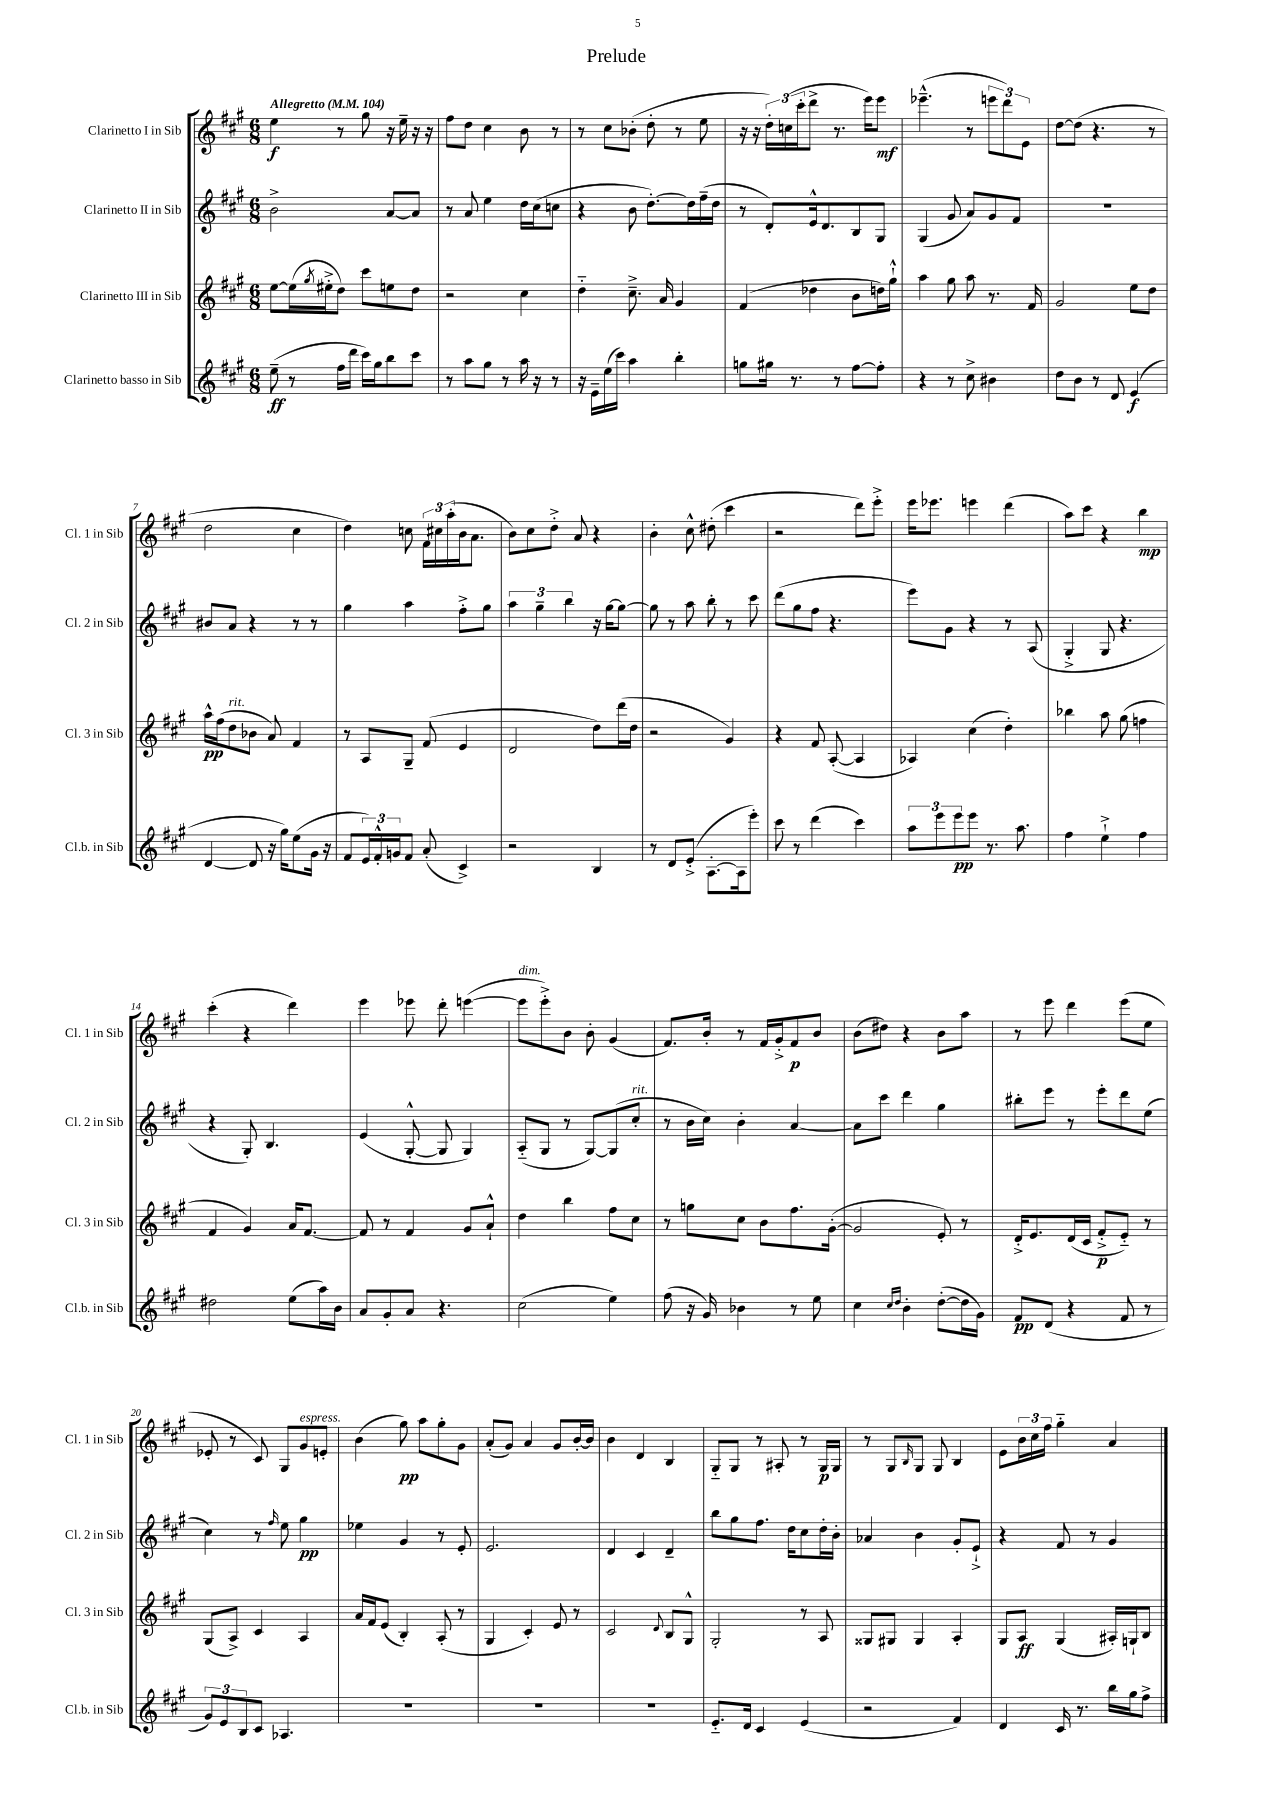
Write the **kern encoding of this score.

**kern	**dynam	**kern	**dynam	**kern	**dynam	**kern	**dynam
*part4	*part4	*part3	*part3	*part2	*part2	*part1	*part1
*staff4	*staff4	*staff3	*staff3	*staff2	*staff2	*staff1	*staff1
*I"Clarinetto basso in Sib	*	*I"Clarinetto III in Sib	*	*I"Clarinetto II in Sib	*	*I"Clarinetto I in Sib	*
*I'Cl.b. in Sib	*	*I'Cl. 3 in Sib	*	*I'Cl. 2 in Sib	*	*I'Cl. 1 in Sib	*
*clefG2	*	*clefG2	*	*clefG2	*	*clefG2	*
*k[f#c#g#]	*	*k[f#c#g#]	*	*k[f#c#g#]	*	*k[f#c#g#]	*
*M6/8	*	*M6/8	*	*M6/8	*	*M6/8	*
*MM104	*	*MM104	*	*MM104	*	*MM104	*
=1	=1	=1	=1	=1	=1	=1	=1
!	!	!	!	!	!	!LO:TX:a:B:t=Allegretto	!
(8ee~\	ff	[8ee\L	.	2b^\	.	4ee\	f
8r	.	(16ee\L]	.	.	.	.	.
.	.	8qgg#/	.	.	.	.	.
.	.	16ee#X'^\J	.	.	.	.	.
16ff#\LL	.	8dd\J)	.	.	.	8r	.
16ddd\JJ	.	.	.	.	.	.	.
16ccc#\LL)	.	8ccc#\L	.	.	.	8gg#\	.
16gg#\J	.	.	.	.	.	.	.
8bb\	.	8een\	.	[8a/L	.	16r	.
.	.	.	.	.	.	16ee~\	.
8ccc#\J	.	8dd\J	.	8a/J]	.	16r	.
.	.	.	.	.	.	16r	.
=2	=2	=2	=2	=2	=2	=2	=2
8r	.	2r	.	8r	.	8ff#\L	.
8aa\L	.	.	.	8a/	.	8dd\J	.
8gg#\J	.	.	.	4ee\	.	4cc#\	.
8r	.	.	.	.	.	.	.
16aa\	.	4cc#\	.	16dd\LL	.	8b\	.
16r	.	.	.	(16cc#\J	.	.	.
8r	.	.	.	8ccn\J	.	8r	.
=3	=3	=3	=3	=3	=3	=3	=3
16r	.	4dd\	.	4r	.	8r	.
16e~\LL	.	.	.	.	.	.	.
(16ee\	.	.	.	.	.	8cc#\L	.
16ccc#\JJ)	.	.	.	.	.	.	.
4aa\	.	8.cc#~^\	.	8b\	.	(8b-X'\J	.
.	.	.	.	[8.dd'\L)	.	8dd'\	.
.	.	16a/	.	.	.	.	.
4bb'\	.	4g#/	.	.	.	8r	.
.	.	.	.	16dd\L]	.	.	.
.	.	.	.	(16ff#~\	.	8ee\	.
.	.	.	.	16dd\JJ	.	.	.
=4	=4	=4	=4	=4	=4	=4	=4
8ggn\L	.	(4f#/	.	8r	.	16r	.
.	.	.	.	.	.	16r	.
16gg#X\Jk	.	.	.	8d'/L)	.	24dd'\LL)	.
.	.	.	.	.	.	(24ccn\	.
8.r	.	.	.	.	.	.	.
.	.	.	.	.	.	24ccc#'\J	.
.	.	4dd-X\	.	16e^^/k	.	8ddd^\J	.
.	.	.	.	8.d/	.	.	.
8r	.	.	.	.	.	8.r	.
[8ff#\L	.	8b\L	.	8B/	.	.	.
.	.	.	.	.	.	16eee\KL)	.
8ff#'\J]	.	16ddn\L)	.	8G#/J	.	8eee\J	mf
.	.	16gg#`^^\JJ	.	.	.	.	.
=5	=5	=5	=5	=5	=5	=5	=5
4r	.	4aa\	.	(4G#/	.	(4.eee-X~^^\	.
8r	.	8gg#\	.	8g#/	.	.	.
8cc#^\	.	8aa\	.	8a/L)	.	8r	.
4b#X\	.	8.r	.	8g#/	.	12eeen\L	.
.	.	.	.	.	.	12ddd\)	.
.	.	.	.	8f#/J	.	.	.
.	.	.	.	.	.	12e\J	.
.	.	16f#/	.	.	.	.	.
=6	=6	=6	=6	=6	=6	=6	=6
8dd\L	.	2g#/	.	2.r	.	[8dd\L	.
8b\J	.	.	.	.	.	(8dd\J]	.
8r	.	.	.	.	.	4.r	.
8d/	.	.	.	.	.	.	.
(4e/	f	8ee\L	.	.	.	.	.
.	.	8dd\J	.	.	.	8r	.
!!LO:LB:g=z
=7	=7	=7	=7	=7	=7	=7	=7
[4d/	.	16aa^^\LL	pp	8b#X/L	.	2dd\	.
.	.	(16ff#\J	.	.	.	.	.
!	!	!LO:TX:a:i:t=rit.	!	!	!	!	!
.	.	8dd\	.	8a/J	.	.	.
8d/]	.	8b-X\J	.	4r	.	.	.
16r	.	8a/)	.	.	.	.	.
16gg#\KL)	.	.	.	.	.	.	.
(8ee\	.	4f#/	.	8r	.	4cc#\	.
16g#\Jk	.	.	.	8r	.	.	.
16r	.	.	.	.	.	.	.
=8	=8	=8	=8	=8	=8	=8	=8
8f#/L	.	8r	.	4gg#\	.	4dd\)	.
24e/L)	.	8A/L	.	.	.	.	.
24f#'^^/	.	.	.	.	.	.	.
24gn/J	.	.	.	.	.	.	.
8f#/J	.	8G#~/J	.	4aa\	.	8ccn\	.
(8a'/	.	(8f#/	.	.	.	24f#\LL	.
.	.	.	.	.	.	24cc#X\	.
.	.	.	.	.	.	(24aa'\	.
4c#^/)	.	4e/	.	8ff#'^\L	.	16b\J	.
.	.	.	.	.	.	8.a\J	.
.	.	.	.	8gg#\J	.	.	.
=9	=9	=9	=9	=9	=9	=9	=9
2r	.	2d/	.	6aa\	.	8b\L)	.
.	.	.	.	.	.	8cc#\	.
.	.	.	.	6gg#~\	.	.	.
.	.	.	.	.	.	8dd'^\J	.
.	.	.	.	6bb\	.	.	.
.	.	.	.	.	.	8a/	.
4B/	.	8dd\L)	.	16r	.	4r	.
.	.	.	.	[16gg#\KL	.	.	.
.	.	(16ddd\L	.	8gg#\J_	.	.	.
.	.	16dd\JJ	.	.	.	.	.
=10	=10	=10	=10	=10	=10	=10	=10
8r	.	2r	.	8gg#\]	.	4b'\	.
8d/L	.	.	.	8r	.	.	.
(8e'^/J	.	.	.	8aa\	.	8cc#^^\	.
[8.A'\L	.	.	.	8bb'\	.	(8dd#X'\	.
.	.	4g#/)	.	8r	.	4ccc#\	.
16A\k]	.	.	.	.	.	.	.
8eee'\J)	.	.	.	8ccc#\	.	.	.
=11	=11	=11	=11	=11	=11	=11	=11
8ccc#\	.	4r	.	(8ddd\L	.	2r	.
8r	.	.	.	8gg#\	.	.	.
(4ddd\	.	8f#/	.	8ff#\J	.	.	.
.	.	([8A'/	.	4.r	.	.	.
4ccc#\)	.	4A/]	.	.	.	8ddd\L)	.
.	.	.	.	.	.	8eee'^\J	.
=12	=12	=12	=12	=12	=12	=12	=12
12aa\L	.	4A-X/)	.	8eee\L)	.	16eee\KL	.
.	.	.	.	.	.	8.eee-X\J	.
12eee\	.	.	.	.	.	.	.
.	.	.	.	8g#\J	.	.	.
12eee\	pp	.	.	.	.	.	.
8eee\J	.	(4cc#\	.	4r	.	4eeen\	.
8.r	.	.	.	.	.	.	.
.	.	4dd'\)	.	8r	.	(4ddd\	.
8.aa\	.	.	.	.	.	.	.
.	.	.	.	(8A/	.	.	.
=13	=13	=13	=13	=13	=13	=13	=13
4ff#\	.	4bb-X\	.	4G#'^/	.	8aa\L)	.
.	.	.	.	.	.	8ccc#\J	.
4ee`^\	.	8aa\	.	8G#/	.	4r	.
.	.	(8gg#\	.	4.r	.	.	.
4ff#\	.	4ffn\	.	.	.	4bb\	mp
!!LO:LB:g=z
=14	=14	=14	=14	=14	=14	=14	=14
2dd#X\	.	4f#/	.	4r	.	(4ccc#'\	.
.	.	4g#/)	.	8G#'/)	.	4r	.
.	.	.	.	4.B/	.	.	.
(8ee\L	.	16a/KL	.	.	.	4ddd\)	.
.	.	[8.f#/J	.	.	.	.	.
16aa\L)	.	.	.	.	.	.	.
16b\JJ	.	.	.	.	.	.	.
=15	=15	=15	=15	=15	=15	=15	=15
8a/L	.	8f#/]	.	(4e/	.	4eee\	.
8g#'/	.	8r	.	.	.	.	.
8a/J	.	4f#/	.	[8G#'^^/	.	8eee-X\	.
4.r	.	.	.	8G#/]	.	8ddd'\	.
.	.	8g#/L	.	4G#/)	.	([4eeen\	.
.	.	8a`^^/J	.	.	.	.	.
=16	=16	=16	=16	=16	=16	=16	=16
!	!	!	!	!	!	!LO:TX:a:i:t=dim.	!
(2cc#\	.	4dd\	.	(8A/L	.	8eee\L]	.
.	.	.	.	8G#/J	.	8eee'^\)	.
.	.	4bb\	.	8r	.	8b\J	.
.	.	.	.	[8G#/L)	.	8b'\	.
4ee\)	.	8ff#\L	.	(8G#/]	.	(4g#/	.
!	!	!	!	!LO:TX:a:i:t=rit.	!	!	!
.	.	8cc#\J	.	8cc#'/J	.	.	.
=17	=17	=17	=17	=17	=17	=17	=17
(8ff#\	.	8r	.	8r	.	8.f#/L)	.
16r	.	8ggn\L	.	16b\LL	.	.	.
16g#/)	.	.	.	16cc#\JJ)	.	16b'/Jk	.
4b-X\	.	8cc#\J	.	4b'\	.	8r	.
.	.	8b\L	.	.	.	16f#/LL	.
.	.	.	.	.	.	16g#'^/J	.
8r	.	8.ff#\	.	[4a/	.	8f#/	p
8ee\	.	.	.	.	.	8b/J	.
.	.	([16g#'\Jk	.	.	.	.	.
=18	=18	=18	=18	=18	=18	=18	=18
4cc#\	.	2g#/]	.	8a\L]	.	(8b\L	.
.	.	.	.	8ccc#\J	.	8dd#X\J)	.
16qqcc#/LL	.	.	.	.	.	.	.
16qqdd/JJ	.	.	.	.	.	.	.
4b'\	.	.	.	4ddd\	.	4r	.
([8dd'\L	.	8e'/)	.	4gg#\	.	8b\L	.
16dd\L]	.	8r	.	.	.	8aa\J	.
16g#\JJ)	.	.	.	.	.	.	.
=19	=19	=19	=19	=19	=19	=19	=19
8f#/L	pp	16d'^/KL	.	8bb#X'\L	.	8r	.
.	.	8.e/	.	.	.	.	.
(8d/J	.	.	.	8eee\J	.	8eee\	.
4r	.	(16d/L	.	8r	.	4ddd\	.
.	.	16c#/JJ	.	.	.	.	.
.	.	8f#'^/L	p	8eee'\L	.	.	.
8f#/	.	8e/J)	.	8ddd\	.	(8eee\L	.
8r	.	8r	.	(8ee\J	.	8ee\J	.
!!LO:LB:g=z
=20	=20	=20	=20	=20	=20	=20	=20
12g#/L)	.	(8G#/L	.	4cc#\)	.	8e-X'/	.
12e/	.	.	.	.	.	.	.
.	.	8A^/J)	.	.	.	8r	.
12B/	.	.	.	.	.	.	.
8c#/J	.	4c#/	.	8r	.	8c#/)	.
.	.	.	.	16qqff#/	.	.	.
4.A-X/	.	.	.	8ee\	.	8G#/L	.
!	!	!	!	!	!	!LO:TX:a:i:t=espress.	!
.	.	4A/	.	4gg#\	pp	8g#/	.
.	.	.	.	.	.	8en'/J	.
=21	=21	=21	=21	=21	=21	=21	=21
2.r	.	16a/LL	.	4ee-X\	.	(4b\	.
.	.	16f#/J	.	.	.	.	.
.	.	(8e/J	.	.	.	.	.
.	.	4B'/)	.	4g#/	.	8gg#\)	pp
.	.	.	.	.	.	8aa\L	.
.	.	(8A'/	.	8r	.	8gg#'\	.
.	.	8r	.	8e'/	.	8g#\J	.
=22	=22	=22	=22	=22	=22	=22	=22
2.r	.	4G#/	.	2.e/	.	(8a'/L	.
.	.	.	.	.	.	8g#/J)	.
.	.	4c#'/)	.	.	.	4a/	.
.	.	8e/	.	.	.	8g#/L	.
.	.	8r	.	.	.	[16b'/L	.
.	.	.	.	.	.	16b/JJ]	.
=23	=23	=23	=23	=23	=23	=23	=23
2.r	.	2c#/	.	4d/	.	4b\	.
.	.	.	.	4c#/	.	4d/	.
.	.	8qqd/	.	.	.	.	.
.	.	8B/L	.	4d~/	.	4B/	.
.	.	8G#^^/J	.	.	.	.	.
=24	=24	=24	=24	=24	=24	=24	=24
8.e/L	.	2G#'/	.	8bb\L	.	8G#/L	.
.	.	.	.	8gg#\	.	8G#/J	.
16d/Jk	.	.	.	.	.	.	.
4c#/	.	.	.	8.ff#\J	.	8r	.
.	.	.	.	.	.	8A#X'/	.
.	.	.	.	16dd\KL	.	.	.
(4e/	.	8r	.	8cc#\	.	8r	.
.	.	8A/	.	16dd'\L	.	16G#/LL	p
.	.	.	.	16b'\JJ	.	16G#/JJ	.
=25	=25	=25	=25	=25	=25	=25	=25
2r	.	8G##X/L	.	4a-X/	.	8r	.
.	.	8G#X/J	.	.	.	8G#/L	.
.	.	.	.	.	.	16qqB/	.
.	.	4G#/	.	4b\	.	8G#/J	.
.	.	.	.	.	.	8G#/	.
4f#/)	.	4A'/	.	8g#'/L	.	4B/	.
.	.	.	.	8e`^/J	.	.	.
=26	=26	=26	=26	=26	=26	=26	=26
4d/	.	8G#/L	.	4r	.	8e\L	.
.	.	8A/J	ff	.	.	24b\L	.
.	.	.	.	.	.	24cc#\	.
.	.	.	.	.	.	24ff#\JJ	.
16c#/	.	(4G#/	.	8f#/	.	4gg#\	.
8.r	.	.	.	.	.	.	.
.	.	.	.	8r	.	.	.
16bb\LL	.	16A#X'/LL)	.	4g#/	.	4a/	.
16gg#\J	.	16Gn`/J	.	.	.	.	.
8ff#^\J	.	8B/J	.	.	.	.	.
==	==	==	==	==	==	==	==
*-	*-	*-	*-	*-	*-	*-	*-
